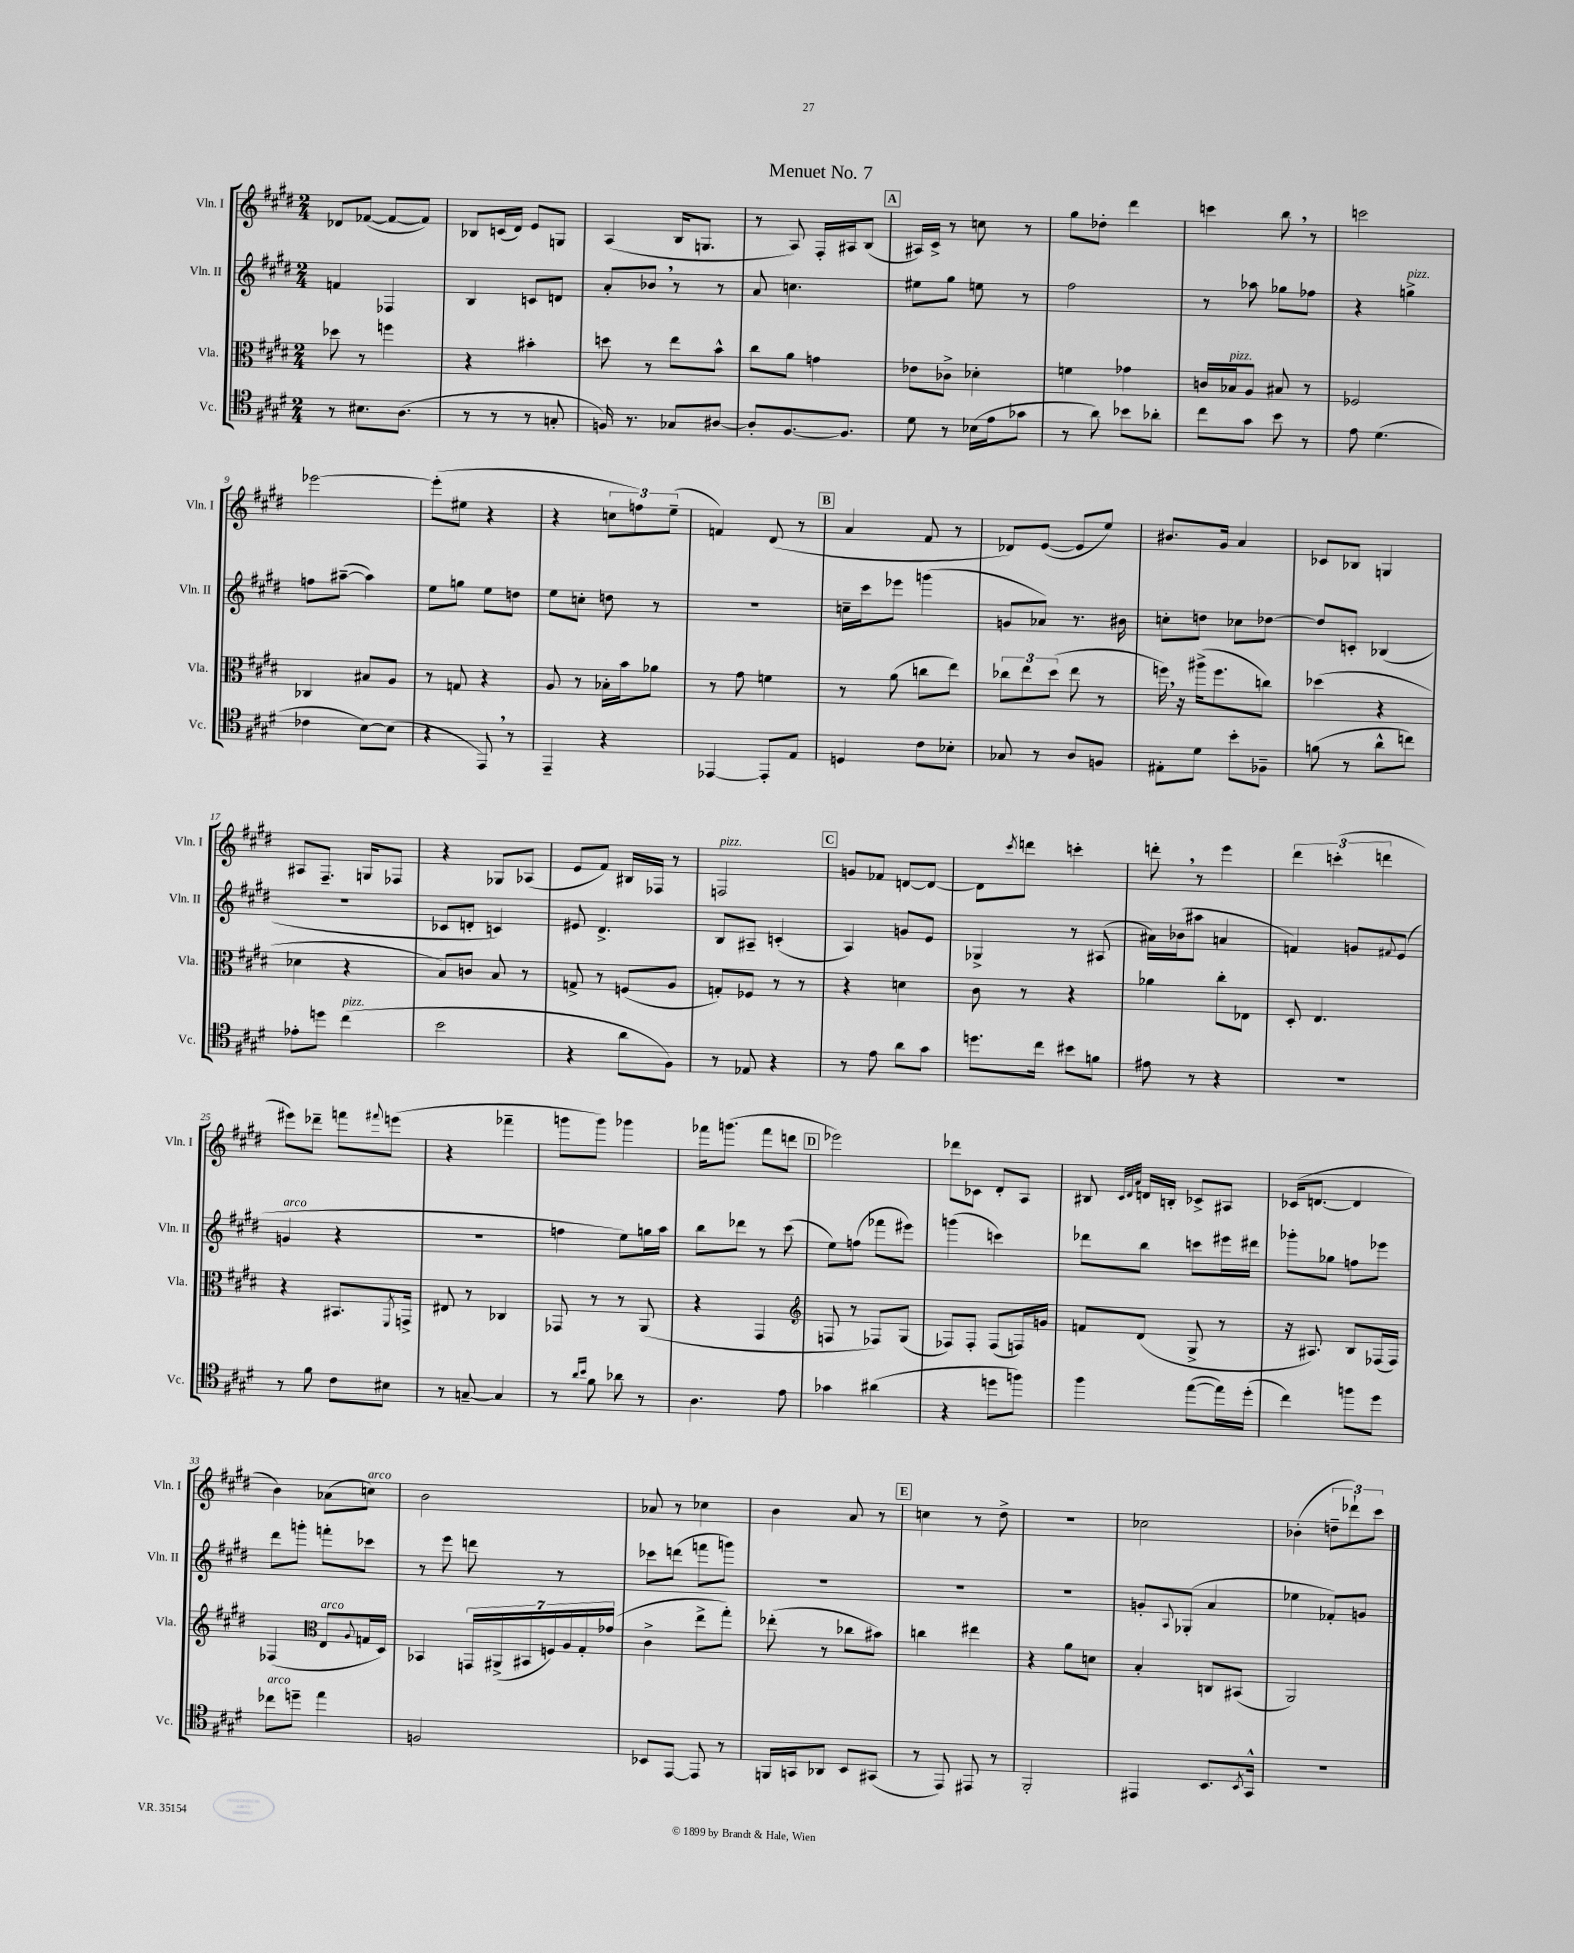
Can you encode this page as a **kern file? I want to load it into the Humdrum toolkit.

**kern	**kern	**kern	**kern
*part4	*part3	*part2	*part1
*staff4	*staff3	*staff2	*staff1
*I"Vc.	*I"Vla.	*I"Vln. II	*I"Vln. I
*I'Vc.	*I'Vla.	*I'Vln. II	*I'Vln. I
*clefC4	*clefC3	*clefG2	*clefG2
*k[f#c#g#d#]	*k[f#c#g#d#]	*k[f#c#g#d#]	*k[f#c#g#d#]
*M2/4	*M2/4	*M2/4	*M2/4
=1	=1	=1	=1
8r	8dd-X\	4fn/	8d-X/L
8.B#X\L	8r	.	([8f-X/J
.	4ffn\	4F-X/	8f-/L_
(8.A\J	.	.	.
.	.	.	8f-/J])
=2	=2	=2	=2
8r	4r	4B/	8B-X/L
8r	.	.	(16cn/L
.	.	.	16d#/JJ)
8r	4b#X'\	8cn/L	8e/L
8Gn'/	.	8dn/J	8Gn/J
=3	=3	=3	=3
16Fn/)	8ddn\	8a'/L	(4A/
8.r	.	.	.
.	8r	8b-X,/J	.
8G-X/L	8ee\L	8r	16B/KL
.	.	.	8.Gn/J
[8A#X/J	8b^^\J	8r	.
=4	=4	=4	=4
8A#'/L]	8cc#\L	8a/	8r
[8.F#/	8a\J	4.ccn\	8A/)
.	4gn\	.	16F#'/LL
8.F#/J]	.	.	16A#X/J
.	.	.	(8B/J
!!LO:REH:place=s1:t=A
=5	=5	=5	=5
8d#\	8e-X\L	8ee#X\L	16A#X/LL)
.	.	.	16c#^/JJ
8r	8c-X^\J	8gg#\J	8r
(16B-X\LL	4d-X'\	8een\	8ccn\
16e\J	.	.	.
8g-X\J	.	8r	8r
=6	=6	=6	=6
8r	4fn\	2ff#\	8gg#\L
8a\)	.	.	8dd-X'\J
8b-X\L	4g-X\	.	4ddd#\
8a-X'\J	.	.	.
=7	=7	=7	=7
8cc#\L	16cn/LL	8r	4cccn\
!	!LO:TX:a:i:t=pizz.	!	!
.	16B-X/J	.	.
8g#\J	8A/J	8aa-X\	.
8b\	8B#X/	8gg-X\L	8bb,\
8r	8r	8ff-X\J	8r
=8	=8	=8	=8
8e\	2F-X/	4r	2cccn\
(4.d#\	.	.	.
!	!	!LO:TX:a:i:t=pizz.	!
.	.	4ggn^\	.
!!LO:LB:g=z
=9	=9	=9	=9
4c-X\	4C-X/	8ffn\L	[2eee-X\
.	.	([8aa#X~\J	.
[8B\L)	8B#X/L	4aa#\])	.
(8B\J]	8A/J	.	.
=10	=10	=10	=10
4r	8r	8ee\L	(8eee-'\L]
.	8Gn/	8ggn\J	8ee#X\J
8EE,/)	4r	8ee\L	4r
8r	.	8ddn\J	.
=11	=11	=11	=11
4EE~/	8A/	8ee\L	4r
.	8r	8ccn'\J	.
4r	16B-X'\LL	8ddn\	12ccn\L
.	16b\J	.	.
.	.	.	12ffn\)
.	8a-X\J	8r	.
.	.	.	(12ee~\J
=12	=12	=12	=12
[4EE-X/	8r	2r	4fn/)
.	8g#\	.	.
8EE-'/L]	4fn\	.	(8d#/
8E/J	.	.	8r
!!LO:REH:place=s1:t=B
=13	=13	=13	=13
4Dn/	8r	16ccn~\LL	4a/
.	.	16ccc#\J	.
.	(8a\	8eee-X\J	.
8c#\L	8ccn\L	(4gggn\	8f#/
8B-X'\J	8ee\J)	.	8r
=14	=14	=14	=14
8G-X/	12cc-X\L	8gn/L	8d-X/L)
.	12ee\	.	.
8r	.	8a-X/J)	([8e/J
.	(12dd#\J	.	.
8A/L	8ee\	8.r	8e/L]
8Fn/J	8r	.	8ee/J)
.	.	16b#X\	.
=15	=15	=15	=15
8E#X'\L	16ffn,\)	8ccn'\L	8.b#X/L
.	16r	.	.
8d#\J	(16aa#X^\KL	8ddn\J	.
.	8.ff\	.	16g#/Jk
8b'\L	.	8cc-X\L	4a/
8F-X~\J	8ccn\J)	[8dd-X\J	.
=16	=16	=16	=16
(8fn\	(4dd-X\	8dd-/L]	8c-X/L
8r	.	8cn'/J	8B-X/J
8a^^\L	4r	(4B-X/	4Gn/
8ccn\J)	.	.	.
!!LO:LB:g=z
=17	=17	=17	=17
8e-X'\L	4d-X\	2r	8A#X/L
8ddn\J	.	.	8.F#~/J
!LO:TX:a:i:t=pizz.	!	!	!
(4cc#\	4r	.	.
.	.	.	16Gn/KL
.	.	.	8F-X/J
=18	=18	=18	=18
2b\	8B/L)	8c-X/L	4r
.	8cn/J	8dn'/J	.
.	8B/	4cn/)	8G-X/L
.	8r	.	(8A-X/J
=19	=19	=19	=19
4r	8Gn^/	8e#X/	8e/L
.	8r	4.d#^/	8f#/J)
8a\L	(8Fn/L	.	16B#X/LL
.	.	.	16F-X/JJ
8F#\J)	8A/J	.	8r
=20	=20	=20	=20
!	!	!	!LO:TX:a:i:t=pizz.
8r	8Gn'/L)	8B/L	2Fn/
8E-X/	8F-X/J	8A#X~/J	.
4r	8r	(4cn'/	.
.	8r	.	.
!!LO:REH:place=s1:t=C
=21	=21	=21	=21
8r	4r	4A/)	8gn/L
8e\	.	.	8f-X/J
8a\L	4dn\	8gn/L	[8dn/L
8g#\J	.	8e/J	8d/J_
=22	=22	=22	=22
8.ddn\L	8c#\	4G-X^/	8d\L]
.	.	.	8qccc#/
.	8r	.	8dddn\J
16cc#\Jk	.	.	.
8b#X\L	4r	8r	4cccn'\
8fn\J	.	(8A#X/	.
=23	=23	=23	=23
8e#X\	4a-X\	16a#X\LL)	8dddn',\
.	.	(16b-X\J	.
8r	.	8aa#X\J	8r
4r	8cc#'\L	4an/	4eee\
.	8E-X\J	.	.
=24	=24	=24	=24
2r	8D#'/	4fn/)	6ddd#\
.	4.E/	.	.
.	.	.	(6cccn'\
.	.	8gn/L	.
.	.	.	6dddn\
.	.	8qqf#X/	.
.	.	(8e/J	.
!!LO:LB:g=z
=25	=25	=25	=25
!	!	!LO:TX:a:i:t=arco	!
8r	4r	4gn/	8eee#X\L)
8f#\	.	.	8ddd-X~\J
8c#\L	8.BB#X/L	4r	8fffn\L
.	.	.	8qqfff#X/
8B#X\J	.	.	(8eeen\J
.	8qFF#/	.	.
.	16GGn^/Jk	.	.
=26	=26	=26	=26
8r	8E#X/	2r	4r
[8Gn~/	8r	.	.
4G/]	4C-X/	.	4fff-X~\
=27	=27	=27	=27
8r	8GG-X/	4ffn\	8gggn\L
16qqa/LL	.	.	.
16qqb/JJ	.	.	.
8f#\	8r	.	8ggg\J)
8a-X\	8r	8ee\L)	4ggg-X\
8r	(8AA/	16ggn\L	.
.	.	16aa\JJ	.
=28	=28	=28	=28
4.A\	4r	8bb\L	16fff-X\KL
.	.	.	(8.gggn\J
.	.	8ddd-X\J	.
.	4GG#/	8r	8fff-\L
8e\	.	(8ccc#\	8dddn\J
!!LO:REH:place=s1:t=D
=29	=29	=29	=29
*	*clefG2	*	*
4g-X\	8Fn/	8ee\L)	2eee-X\)
.	8r	(8ffn\J	.
(4a#X\	8F-X/L)	8fff-X\L	.
.	(8G#/J	8eee#X\J)	.
=30	=30	=30	=30
4r	8F-X/L)	(4gggn\	8ddd-X\L
.	8F-'/J	.	8c-X\J
8ddn\L	(8F-/L	4cccn\)	8d#'/L
8ffn\J)	16Fn/L)	.	8A/J
.	16gn/JJ	.	.
=31	=31	=31	=31
4ff#\	8fn/L	8ddd-X\L	8B#X/
.	.	.	32qqc#/LLL
.	.	.	32qqd#/
.	.	.	32qqa/JJJ
.	(8d#/J	8bb\J	16dn/LL
.	.	.	16Bn'/JJ
([8ee\L	8G#^/	8cccn\L	8c-X^/L
16ee\L])	8r	16eee#X\L	8A#X/J
(16dd#'\JJ	.	16ddd#X\JJ	.
=32	=32	=32	=32
4cc#\)	16r	8ggg-X'\L	(16c-X/KL
.	8.A#X/)	.	[8.dn/J
.	.	8gg-X\J	.
8ffn\L	8B/L	8ffn\L	4d/]
8dd#\J	(16F-X/L	8eee-X\J	.
.	16F-/JJ)	.	.
!!LO:LB:g=z
=33	=33	=33	=33
!LO:TX:a:i:t=arco	!	!	!
8cc-X\L	(4F-X/	8ddd#\L	4b\)
8ddn~\J	.	8gggn'\J	.
*	*clefC3	*	*
!	!LO:TX:a:i:t=arco	!	!
4ee\	8E/L	8fffn'\L	(8a-X\L
.	8qqA/	.	.
!	!	!	!LO:TX:a:i:t=arco
.	16Gn/L	8ccc-X\J	8ccn\J)
.	16D#/JJ)	.	.
=34	=34	=34	=34
2Fn/	4BB-X/	8r	2b\
.	.	8eee\	.
.	28GGn/LL	8dddn\	.
.	(28AA#X^/	.	.
.	28BB#X/	.	.
.	28Fn/)	.	.
.	.	8r	.
.	28A/	.	.
.	28G#'/	.	.
.	(28g-X/JJ	.	.
=35	=35	=35	=35
8BB-X/L	4c#^\	8ccc-X\L	8a-X/
[8EE/J	.	(8dddn\J	8r
8EE/]	8ee^\L	8fffn\L	4cc-X\
8r	8gg#'\J)	8gggn\J)	.
=36	=36	=36	=36
16FFn/LL	(8ee-X'\	2r	4b\
16GGn/J	.	.	.
8AA-X/J	8r	.	.
8BB/L	8cc-X\L	.	8a/
(8GG#X/J	8b#X\J)	.	8r
!!LO:REH:place=s1:t=E
=37	=37	=37	=37
8r	4ccn\	2r	4ccn\
8EE/)	.	.	.
8EE#X/	4ee#X\	.	8r
8r	.	.	8dd#^\
=38	=38	=38	=38
2FF#'/	4r	2r	2r
.	8a\L	.	.
.	8dn\J	.	.
=39	=39	=39	=39
4EE#X/	4B'/	8gn'/L	2cc-X\
.	.	8qqA/	.
.	.	(8G-X'/J	.
8.BB/L	8Cn/L	4a/	.
.	(8BB#X/J	.	.
8qBB/	.	.	.
16GG#^^/Jk	.	.	.
=40	=40	=40	=40
2r	2AA/)	4ee-X\	(4b-X'\
.	.	8f-X'/L)	12ddn~\L
.	.	.	12ddd-X`\)
.	.	8gn/J	.
.	.	.	12ccc#\J
==	==	==	==
*-	*-	*-	*-
